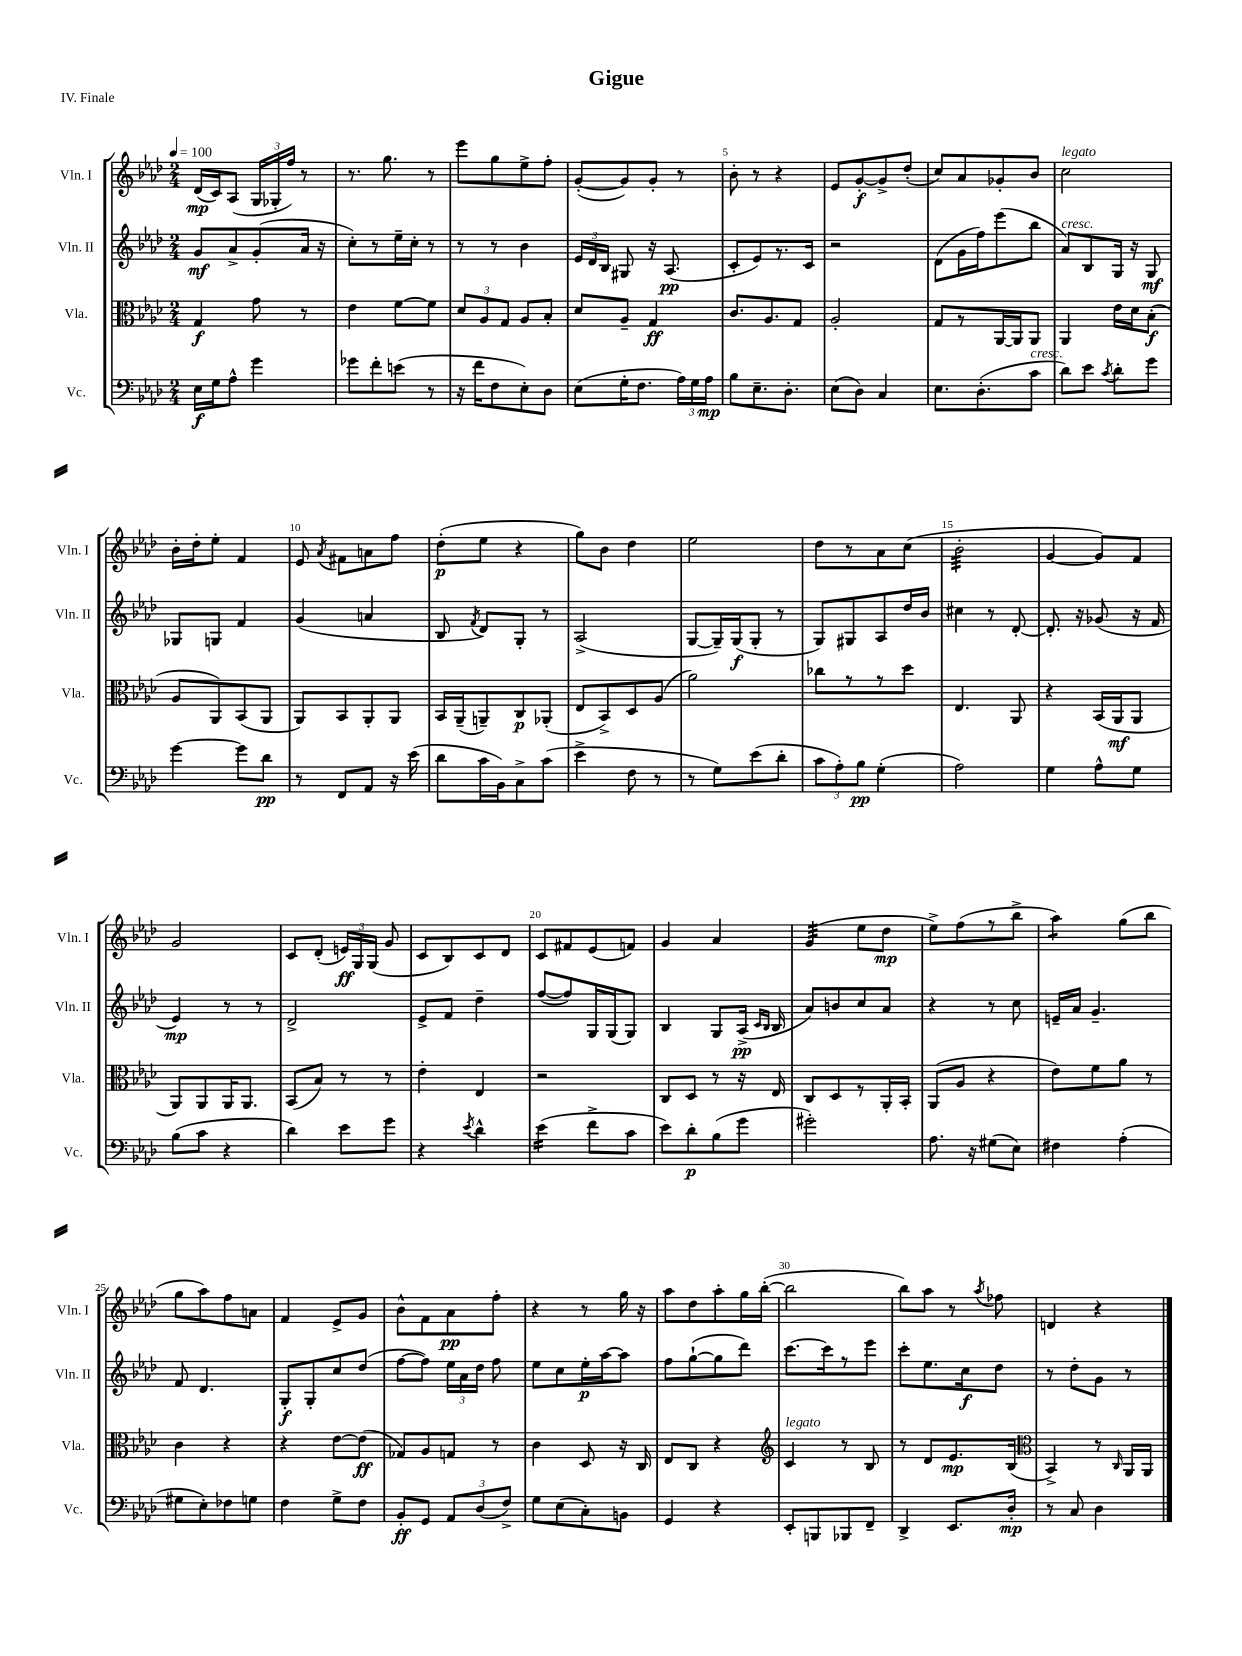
\header { title = "Gigue" piece = "IV. Finale" }
<<
\new StaffGroup <<
\new Staff = "s0" \with { instrumentName = "Vln. I" shortInstrumentName = "Vln. I" } {
    \clef treble \key aes \major \numericTimeSignature \time 2/4 \tempo 4 = 100
    \autoBeamOff des'16[\mp( c'16) aes8]( \tuplet 3/2 { g16[ ges16-. f''16]) } r8 |
    r8. g''8. r8 |
    ees'''8[ g''8 ees''8-> f''8]-. |
    g'8[~-.( g'8) g'8]-. r8 |
    bes'8-. r8 r4 |
    ees'8[ g'8~-.\f g'8-> des''8]-.( |
    c''8[) aes'8 ges'8-. bes'8] |
    c''2^\markup { \italic "legato" } |
    bes'16[-. des''16-. ees''8]-. f'4 |
    ees'8 \acciaccatura { aes'8 } fis'8[ a'8 f''8] |
    des''8[-.\p( ees''8] r4 |
    g''8[) bes'8] des''4 |
    ees''2 |
    des''8[ r8 aes'8 c''8]( |
    bes'2:32-. |
    g'4~ g'8[) f'8] |
    g'2 |
    c'8[ des'8]-.( \tuplet 3/2 { e'16[\ff) g16 g16]( } g'8 |
    c'8[ bes8) c'8 des'8] |
    c'8[ fis'8 ees'8( f'8]) |
    g'4 aes'4 |
    g'4:32( ees''8[ des''8]\mp |
    ees''8[->) f''8( r8 bes''8]-> |
    aes''4:8) g''8[( bes''8] |
    g''8[ aes''8) f''8 a'8] |
    f'4 ees'8[-> g'8] |
    bes'8[-^ f'8 aes'8\pp f''8]-. |
    r4 r8 g''16 r16 |
    aes''8[ des''8 aes''8-. g''16 bes''16]~-.( |
    bes''2 |
    bes''8[) aes''8] r8 \acciaccatura { aes''8 } fes''8 |
    d'4 r4 \bar "|." |
}
\new Staff = "s1" \with { instrumentName = "Vln. II" shortInstrumentName = "Vln. II" } {
    \clef treble \key aes \major \numericTimeSignature \time 2/4
    \autoBeamOff g'8[\mf aes'8-> g'8-.( aes'16] r16 |
    c''8[-.) r8 ees''16-- c''16]-. r8 |
    r8 r8 bes'4 |
    \tuplet 3/2 { ees'16[ des'16 bes16] } gis8 r16 aes8.\pp( |
    c'8[-. ees'8) r8. c'16] |
    r2 |
    des'8[( g'16 f''16) ees'''8( bes''8] |
    aes'8[^\markup { \italic "cresc." }) bes8 g16] r16 g8\mf |
    ges8[ g8] f'4 |
    g'4( a'4 |
    bes8 \acciaccatura { f'8 } des'8[) g8]-. r8 |
    aes2->( |
    g8[~ g16--) g16\f( g8]-. r8 |
    g8[) gis8 aes8 des''16 bes'16] |
    cis''4 r8 des'8~-. |
    des'8.-. r16 ges'8( r16 f'16 |
    ees'4\mp) r8 r8 |
    des'2-> |
    ees'8[-> f'8] des''4-- |
    f''8[~( f''8) g16 g16( g8]) |
    bes4 g8[ aes16]->\pp( \grace { c'16[ bes16] } bes16 |
    aes'8[) b'8 c''8 aes'8] |
    r4 r8 c''8 |
    e'16[-- aes'16] g'4.-- |
    f'8 des'4. |
    g8[-.\f g8-. c''8 des''8]( |
    f''8[~ f''8]) \tuplet 3/2 { ees''16[ aes'16 des''16] } f''8 |
    ees''8[ c''8 ees''16-.\p aes''16~ aes''8] |
    f''8[ g''8~-!( g''8 des'''8]) |
    c'''8.[~ c'''16 r8 ees'''8] |
    c'''8[-. ees''8. c''16\f des''8] |
    r8 des''8[-. g'8] r8 \bar "|." |
}
\new Staff = "s2" \with { instrumentName = "Vla." shortInstrumentName = "Vla." } {
    \clef alto \key aes \major \numericTimeSignature \time 2/4
    \autoBeamOff g4\f g'8 r8 |
    ees'4 f'8[~ f'8] |
    \tuplet 3/2 { des'8[ aes8 g8] } aes8[ bes8]-. |
    des'8[ aes8]-- g4\ff |
    c'8.[ aes8. g8] |
    aes2-. |
    g8[ r8 aes,16~ aes,16 aes,8] |
    aes,4 ees'16[ des'16 bes8]-.\f( |
    aes8[ aes,8) bes,8( aes,8] |
    aes,8[) bes,8 aes,8-. aes,8] |
    bes,16[ aes,16--( a,8--) c8\p aes,8]-.( |
    ees8[ bes,8->) des8 aes8]( |
    aes'2) |
    ces''8[ r8 r8 des''8] |
    ees4. aes,8 |
    r4 bes,16[( aes,16\mf aes,8] |
    aes,8[) aes,8 aes,16 aes,8.] |
    bes,8[( bes8]) r8 r8 |
    ees'4-. ees4 |
    r2 |
    c8[ des8] r8 r16 ees16 |
    c8[ des8 r8 aes,16-. bes,16]-. |
    aes,8[( aes8] r4 |
    ees'8[) f'8 aes'8] r8 |
    c'4 r4 |
    r4 ees'8[~ ees'8]\ff( |
    ges8[) aes8 g8] r8 |
    c'4 des8 r16 c16 |
    ees8[ c8] r4 |
    \clef treble c'4^\markup { \italic "legato" } r8 bes8 |
    r8 des'8[ ees'8.\mp bes16]( |
    \clef alto bes,4->) r8 \grace { c16 } aes,16[ aes,16] \bar "|." |
}
\new Staff = "s3" \with { instrumentName = "Vc." shortInstrumentName = "Vc." } {
    \clef bass \key aes \major \numericTimeSignature \time 2/4
    \autoBeamOff ees16[\f g16 aes8]-^ g'4 |
    ges'8[ f'8-. e'8]( r8 |
    r16 f'16[ f8 ees8-.) des8] |
    ees8[( g16-. f8.] \tuplet 3/2 { aes16[) g16 aes16]\mp } |
    bes8[ ees8.-- des8.]-. |
    ees8[( des8]) c4 |
    ees8.[ des8.-.( c'8]^\markup { \italic "cresc." } |
    des'8[) ees'8] \acciaccatura { c'8 } des'8[-. g'8] |
    g'4~ g'8[ des'8]\pp |
    r8 f,8[ aes,8] r16 ees'16( |
    des'8[ c'16 bes,16) c8-> c'8]( |
    ees'4-> f8 r8 |
    r8 g8[) ees'8( des'8]-. |
    \tuplet 3/2 { c'8[ aes8-.) bes8]\pp } g4-.( |
    aes2) |
    g4 aes8[-^ g8] |
    bes8[( c'8] r4 |
    des'4) ees'8[ g'8] |
    r4 \acciaccatura { ees'8 } des'4-^ |
    ees'4:16( f'8[-> c'8] |
    ees'8[) des'8-.\p bes8( g'8] |
    gis'2-.) |
    aes8. r16 gis8[( ees8]) |
    fis4 aes4-.( |
    gis8[ ees8-.) fes8 g8] |
    f4 g8[-> f8] |
    bes,8[-.\ff g,8] \tuplet 3/2 { aes,8[ des8( f8]->) } |
    g8[ ees8( c8-.) b,8] |
    g,4 r4 |
    ees,8[-. b,,8 bes,,8 f,8]-- |
    des,4-> ees,8.[ des16]-.\mp |
    r8 c8 des4 \bar "|." |
}
>>
>>
\layout { \context { \Score \override BarNumber.break-visibility = ##(#f #t #t) barNumberVisibility = #(every-nth-bar-number-visible 5) } }
